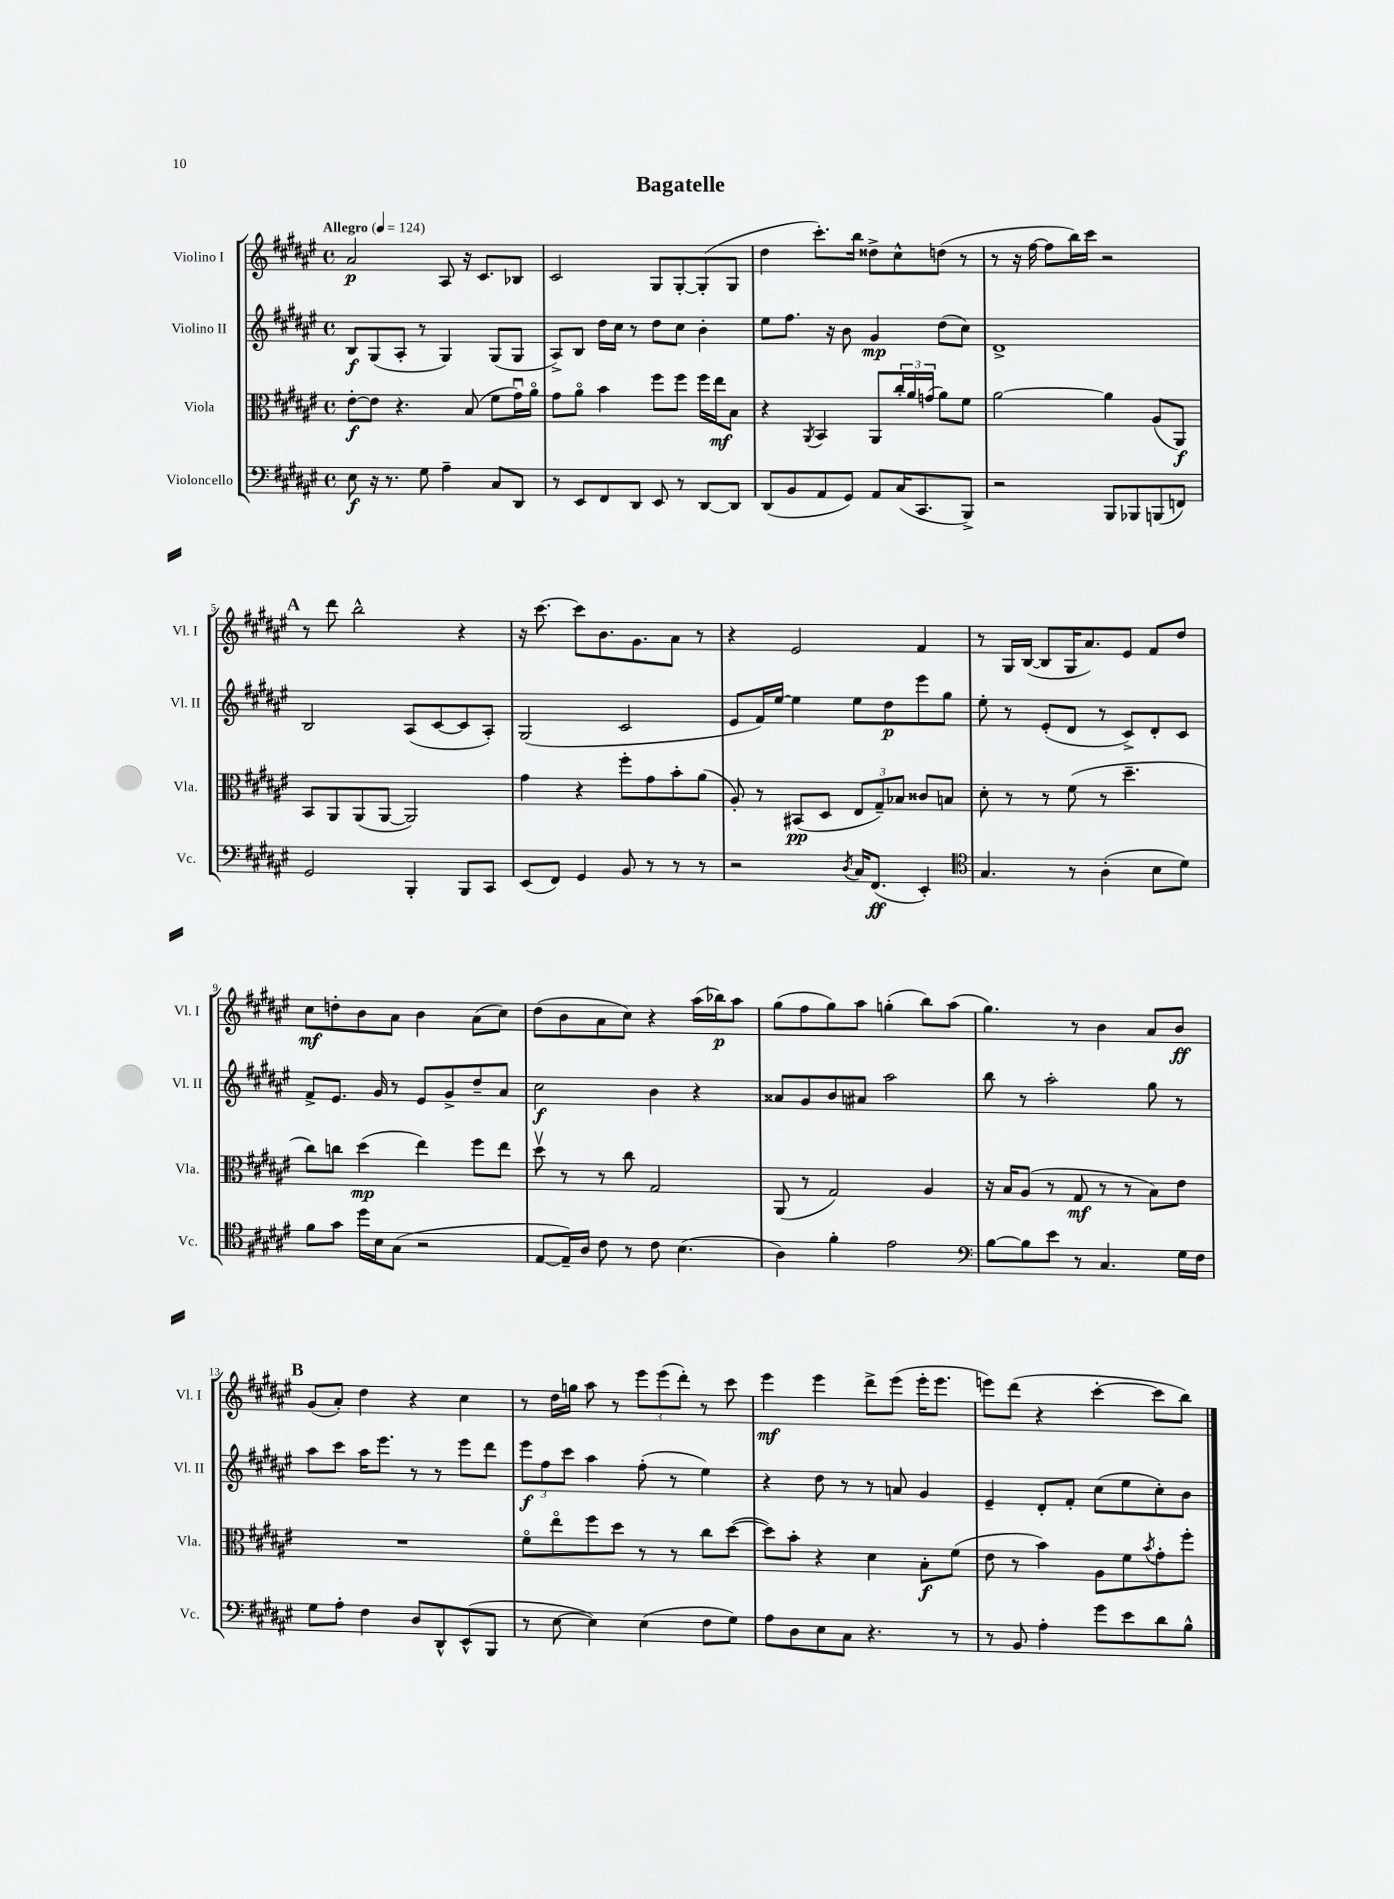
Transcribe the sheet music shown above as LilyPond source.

\header { title = "Bagatelle" }
<<
\new StaffGroup <<
\new Staff = "s0" \with { instrumentName = "Violino I" shortInstrumentName = "Vl. I" } {
    \clef treble \key fis \major \defaultTimeSignature \time 4/4 \tempo "Allegro" 4 = 124
    ais'2\p ais8 r16 cis'8. bes8 |
    cis'2 gis8 gis8~-. gis8-.( gis8 |
    dis''4 cis'''8.-.) b''16 disis''8-> cis''8-^ d''8( r8 |
    r8 r16 fis''16~ fis''8 b''16) cis'''16 r2 |
    \mark \markup { \bold "A" } r8 dis'''8 b''2-^ r4 |
    r16 cis'''8.~ cis'''8 b'8. gis'8. ais'8 r8 |
    r4 eis'2 fis'4 |
    r8 gis16 b16~( b8 gis16 ais'8.) eis'8 fis'8 dis''8 |
    cis''8\mf d''8-. b'8 ais'8 b'4 ais'8( cis''8) |
    dis''8( b'8 ais'8 cis''8) r4 ais''16( bes''16\p) ais''8 |
    gis''8( fis''8 gis''8) ais''8 g''4-.( b''8) ais''8( |
    gis''4.) r8 b'4 ais'8 b'8\ff |
    \mark \markup { \bold "B" } gis'8( ais'8-.) dis''4 r4 cis''4 |
    r8 dis''16 g''16 ais''8 r8 \tuplet 3/2 { eis'''8 eis'''8( dis'''8-.) } r8 cis'''8 |
    eis'''4\mf eis'''4 dis'''8-> eis'''8( eis'''16-. eis'''8. |
    e'''8) dis'''8( r4 cis'''4~-. cis'''8 b''8) \bar "|." |
}
\new Staff = "s1" \with { instrumentName = "Violino II" shortInstrumentName = "Vl. II" } {
    \clef treble \key fis \major \defaultTimeSignature \time 4/4
    b8\f gis8( ais8-. r8 gis4) gis8( gis8 |
    ais8->) b8 dis''16 cis''16 r8 dis''8 cis''8 b'4-. |
    eis''8 fis''8. r16 b'8 gis'4\mp dis''8( cis''8) |
    dis'1-> |
    \mark \markup { \bold "A" } b2 ais8( cis'8~ cis'8 ais8-.) |
    gis2( cis'2 |
    eis'8 fis'16) eis''16~ eis''4 eis''8 dis''8\p eis'''8 gis''8 |
    eis''8-. r8 eis'8-.( dis'8 r8 cis'8->) dis'8-. cis'8 |
    fis'8-> eis'8. gis'16 r8 eis'8 gis'8-> dis''8-- ais'8 |
    cis''2\f b'4 r4 |
    aisis'8 gis'8 b'8 ais'8 ais''2 |
    b''8 r8 ais''2-. gis''8 r8 |
    \mark \markup { \bold "B" } ais''8 cis'''8 ais''16 eis'''8. r8 r8 eis'''8 dis'''8 |
    \tuplet 3/2 { eis'''8\f fis''8 cis'''8 } ais''4 fis''8-.( r8 eis''4) |
    r4 dis''8 r8 r8 a'8 gis'4 |
    eis'4-- dis'8-. fis'8-. cis''8( eis''8 cis''8-.) b'8 \bar "|." |
}
\new Staff = "s2" \with { instrumentName = "Viola" shortInstrumentName = "Vla." } {
    \clef alto \key fis \major \defaultTimeSignature \time 4/4
    eis'8~-.\f eis'8 r4. b8( fis'8 gis'16\downbow) ais'16\flageolet |
    gis'8 ais'8\flageolet b'4 fis''8 fis''8 fis''16 eis''16\mf b8 |
    r4 \acciaccatura { ais,8 } b,4 ais,8 \tuplet 3/2 { cis''16-. ais'16 g'16( } ais'8) fis'8 |
    ais'2~ ais'4 ais8( ais,8\f) |
    \mark \markup { \bold "A" } b,8 ais,8 ais,8( ais,8~ ais,2) |
    gis'4 r4 fis''8-. gis'8 b'8-. ais'8( |
    ais8-.) r8 bis,8\pp( dis8 \tuplet 3/2 { eis8 gis8--) bes8 } cisis'8 b8 |
    dis'8-. r8 r8 fis'8( r8 dis''4.-- |
    cis''8) c''8 dis''4\mp( eis''4) fis''8 eis''8 |
    dis''8\upbow r8 r8 cis''8 gis2 |
    ais,8( r8 gis2) ais4 |
    r16 b16 ais8( r8 gis8\mf r8 r8 b8) eis'8 |
    \mark \markup { \bold "B" } R1 |
    fis'8\flageolet eis''8\flageolet fis''8 dis''8 r8 r8 cis''8 dis''8~( |
    dis''8) b'8-. r4 dis'4 b8-.\f fis'8( |
    eis'8 r8 b'4) ais8 fis'8 \acciaccatura { b'8 } gis'8-. fis''8-. \bar "|." |
}
\new Staff = "s3" \with { instrumentName = "Violoncello" shortInstrumentName = "Vc." } {
    \clef bass \key fis \major \defaultTimeSignature \time 4/4
    eis8\f r16 r8. gis8 ais4-- cis8 dis,8 |
    r8 eis,8 fis,8 dis,8 eis,8 r8 dis,8~ dis,8 |
    dis,8( b,8 ais,8 gis,8) ais,8 cis16( cis,8. b,,8->) |
    r2 b,,8 bes,,8 b,,8( f,8) |
    \mark \markup { \bold "A" } gis,2 b,,4-. b,,8 cis,8 |
    eis,8( fis,8) gis,4 b,8 r8 r8 r8 |
    r2 \acciaccatura { dis8 } cis16 fis,8.\ff( eis,4-.) |
    \clef tenor gis4. r8 ais4-.( b8 dis'8) |
    fis'8 gis'8 dis''16 b16 gis8( r2 |
    eis8~ eis16--) ais16 cis'8 r8 cis'8 b4.( |
    ais4) fis'4-. eis'2 |
    \clef bass b8~ b8 eis'8 r8 cis4. gis16 fis16 |
    \mark \markup { \bold "B" } gis8 ais8-. fis4 dis8 dis,8-^ eis,8-^( b,,8 |
    r8 eis8~ eis4) eis4( fis8 gis8) |
    ais8 dis8 eis8 cis8 r4. r8 |
    r8 b,8 ais4-. gis'8 eis'8 dis'8 b8-^ \bar "|." |
}
>>
>>
